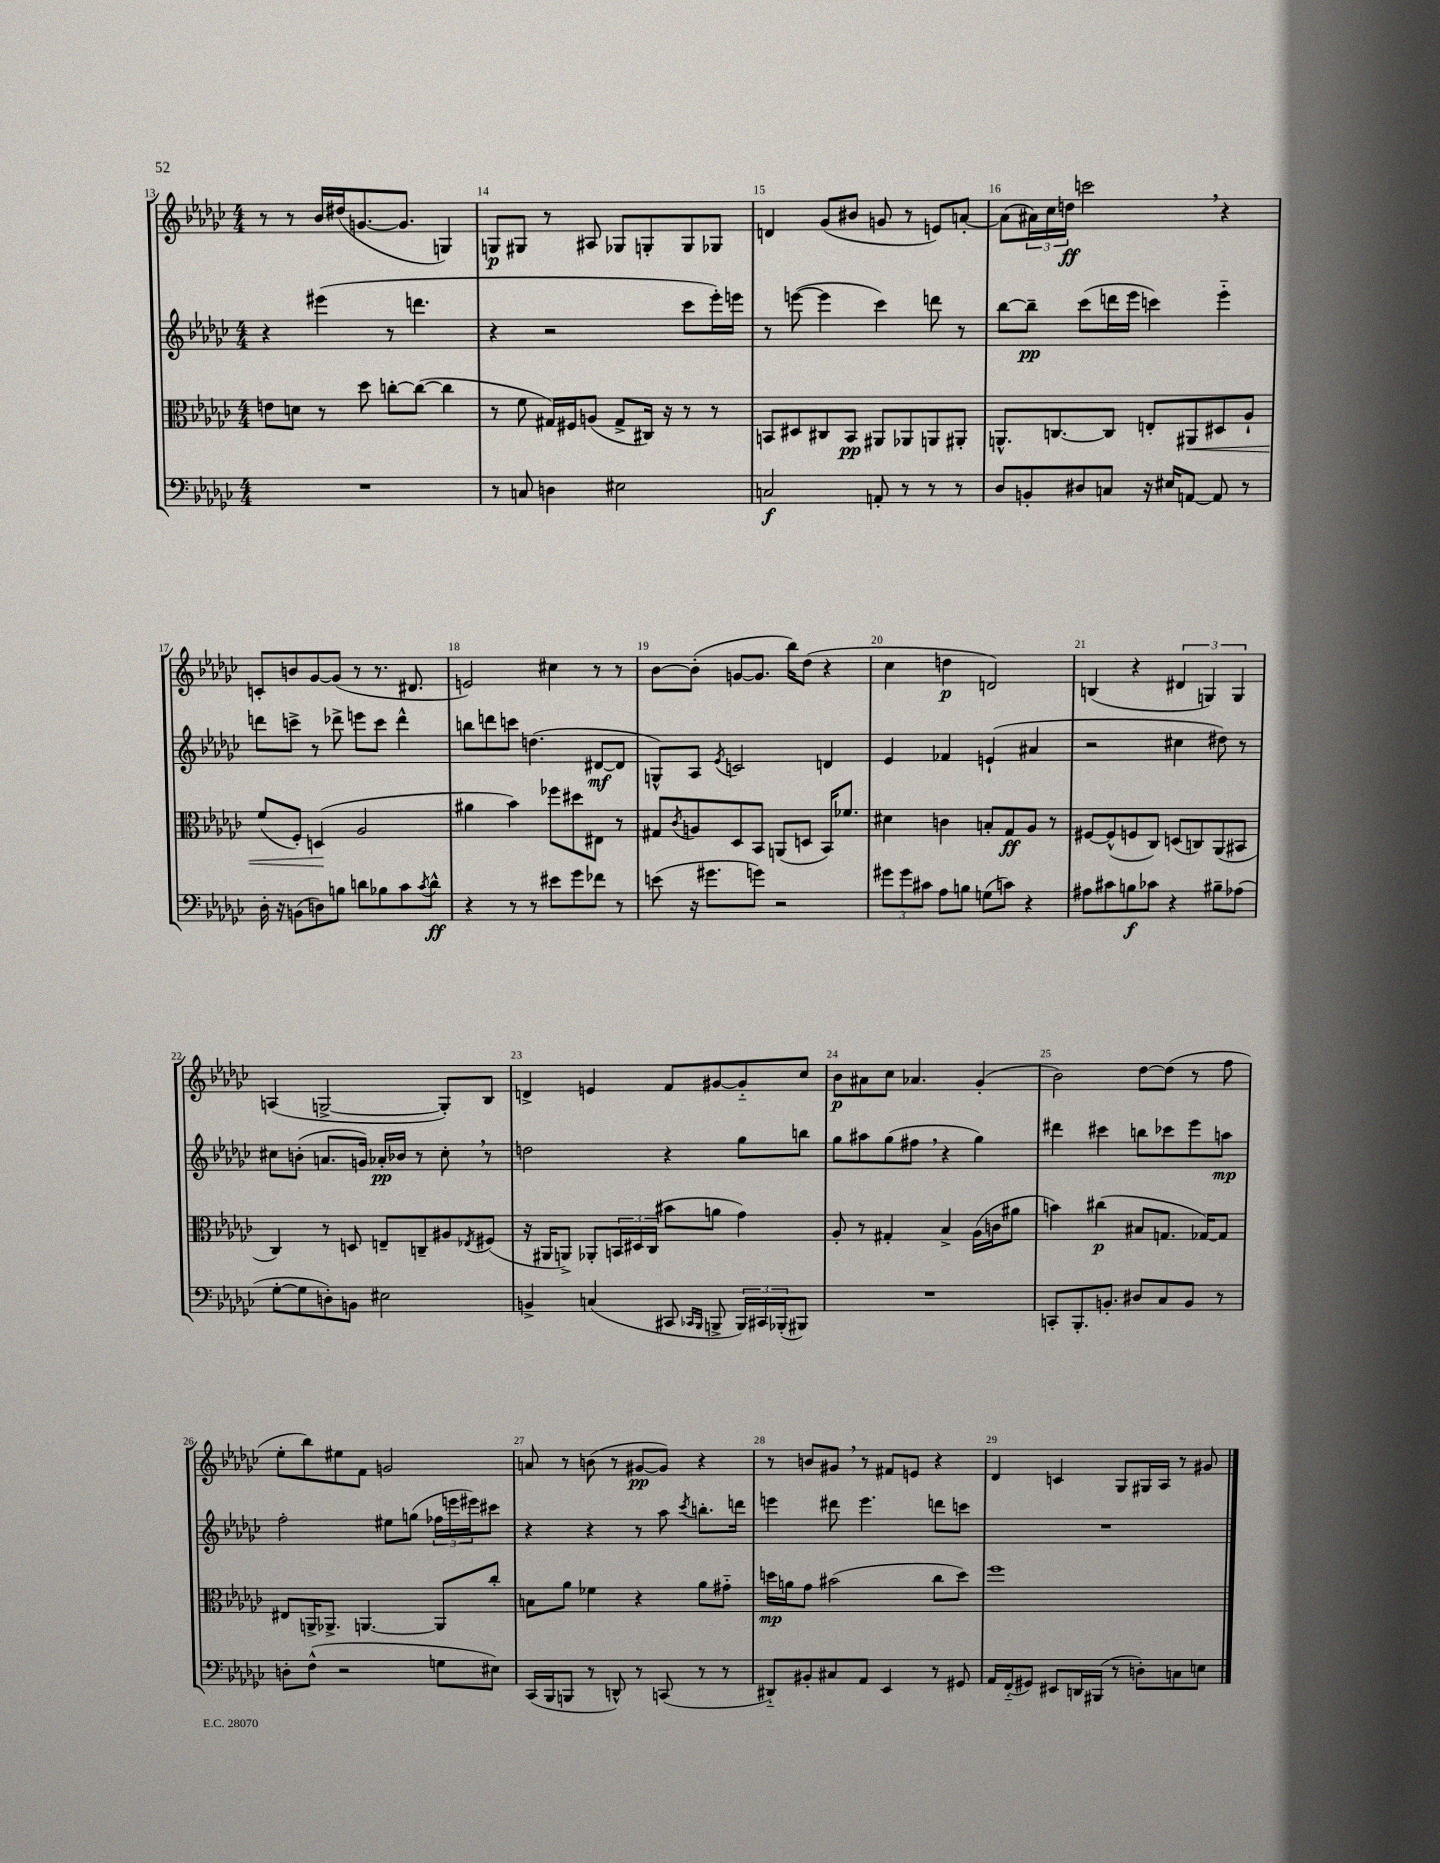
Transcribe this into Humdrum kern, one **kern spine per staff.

**kern	**dynam	**kern	**dynam	**kern	**dynam	**kern	**dynam
*part4	*part4	*part3	*part3	*part2	*part2	*part1	*part1
*staff4	*staff4	*staff3	*staff3	*staff2	*staff2	*staff1	*staff1
*clefF4	*	*clefC3	*	*clefG2	*	*clefG2	*
*k[b-e-a-d-g-c-]	*	*k[b-e-a-d-g-c-]	*	*k[b-e-a-d-g-c-]	*	*k[b-e-a-d-g-c-]	*
*M4/4	*	*M4/4	*	*M4/4	*	*M4/4	*
=13	=13	=13	=13	=13	=13	=13	=13
1r	.	8en\L	.	4r	.	8r	.
.	.	8dn\J	.	.	.	8r	.
.	.	8r	.	(4eee#X\	.	16b-/LL	.
.	.	.	.	.	.	(16dd#X/J	.
.	.	8dd-\	.	.	.	[8.gn/	.
.	.	[8ccn'\L	.	8r	.	.	.
.	.	.	.	.	.	8.g/J]	.
.	.	(8cc\J_	.	4.dddn\	.	.	.
.	.	4cc\]	.	.	.	4Gn/)	.
=14	=14	=14	=14	=14	=14	=14	=14
8r	.	8r	.	4r	.	8Gn/L	p
8Cn/	.	8f\	.	.	.	8G#X/J	.
4Dn\	.	16G#X/LL)	.	2r	.	8r	.
.	.	16F#X/J	.	.	.	.	.
.	.	(8An/J	.	.	.	8A#X/	.
2E#X\	.	8G#^/L	.	.	.	8G-X/L	.
.	.	16C#X/Jk)	.	.	.	8Gn'/	.
.	.	16r	.	.	.	.	.
.	.	8r	.	8ccc-\L	.	8G/	.
.	.	8r	.	16eee-'\L)	.	8G-X/J	.
.	.	.	.	16eeen\JJ	.	.	.
=15	=15	=15	=15	=15	=15	=15	=15
2Cn/	f	8BBn/L	.	8r	.	4dn/	.
.	.	8D#X/	.	([8eeen\	.	.	.
.	.	8C#X/	.	4eee\]	.	(8g-/L	.
.	.	8BB/J	pp	.	.	8b#X/J	.
8AAn'/	.	8AA#X/L	.	4ccc-\)	.	8gn/	.
8r	.	8AA-X/	.	.	.	8r	.
8r	.	8AAn/	.	8dddn\	.	8en/L)	.
8r	.	8AA#X'/J	.	8r	.	[8an'/J	.
=16	=16	=16	=16	=16	=16	=16	=16
8D-/L	.	8.AAn^^/L	.	[8bb-\L	.	(8a\L]	.
8BBn'/	.	.	.	8bb-~\J]	pp	24a#X\L)	.
.	.	.	.	.	.	24cc-\	.
.	.	[8.Cn/	.	.	.	.	.
.	.	.	.	.	.	24ddn\JJ	ff
8D#X/	.	.	.	(8ccc-\L	.	2cccn,\	.
8Cn/J	.	8C/J]	.	16dddn\L	.	.	.
.	.	.	.	16eee-\JJ	.	.	.
16r	.	8En'/L	.	4cccn\)	.	.	.
16E#X/KL	.	.	.	.	.	.	.
!	!	!	!LO:HP:b	!	!	!	!
[8AAn/J	.	8AA#X/	<	.	.	.	.
8AA/]	.	8D#X/	.	4eee-\	.	4r	.
8r	.	8A-`/J	.	.	.	.	.
!!LO:LB:g=z
=17	=17	=17	=17	=17	=17	=17	=17
16D-'\	.	(8f/L	.	8dddn\L	.	8cn'/L	.
16r	.	.	.	.	.	.	.
(8BBn\L	.	8F'/J)	.	8cccn^\J	.	8bn/	.
8Dn\)	.	(4Dn/	.	8r	.	[8g-/	.
8Bn\J	.	.	.	8ddd-X^\	.	(8g-/J]	.
8dn\L	.	2A-/	[	8eeen\L	.	8r	.
8B-X\	.	.	.	8ccc\J	.	8.r	.
8c-\	.	.	.	4ddd-^^\	.	.	.
.	.	.	.	.	.	8.d#X/	.
8qc-/	.	.	.	.	.	.	.
8d^^\J	ff	.	.	.	.	.	.
=18	=18	=18	=18	=18	=18	=18	=18
4r	.	4a#X\	.	8bbn\L	.	2en/)	.
.	.	.	.	8dddn\	.	.	.
8r	.	4b-\)	.	8cccn\J	.	.	.
8r	.	.	.	(4.ddn\	.	.	.
8e#X\L	.	8ff-X\L	.	.	.	4cc#X\	.
8g-\	.	8dd#X\	.	.	.	.	.
8f-X\J	.	8E#X\J	.	[8d#X/L	mf	8r	.
8r	.	8r	.	8d#/J]	.	8r	.
=19	=19	=19	=19	=19	=19	=19	=19
(8en\	.	8G#X/L	.	8Gn^^/L)	.	[8b-\L	.
.	.	8qc-/	.	.	.	.	.
16r	.	8An/	.	8A-/J	.	(8b-'\J]	.
8.g#X\L	.	.	.	.	.	.	.
.	.	.	.	8qe-/	.	.	.
.	.	8D-/	.	2cn/	.	[8gn/L	.
8gn\J)	.	8BB-/J	.	.	.	8.g/J]	.
2r	.	(8AAn/L	.	.	.	.	.
.	.	.	.	.	.	16bb-\KL)	.
.	.	8Dn/J	.	.	.	(8dd-\J	.
.	.	16BB-/KL)	.	4dn/	.	4r	.
.	.	8.f-X/J	.	.	.	.	.
=20	=20	=20	=20	=20	=20	=20	=20
12g#X\L	.	4d#X\	.	4e-/	.	4cc-\	.
12g#\	.	.	.	.	.	.	.
12c#X\J	.	.	.	.	.	.	.
8A-\L	.	4cn\	.	4f-X/	.	4ddn\	p
8Bn\J	.	.	.	.	.	.	.
(8Gn\L	.	8Bn'/L	.	(4en`/	.	2dn/)	.
8cn\J)	.	8G-/	ff	.	.	.	.
4r	.	8A-/J	.	4a#X/	.	.	.
.	.	8r	.	.	.	.	.
=21	=21	=21	=21	=21	=21	=21	=21
8A#X\L	.	[8F#X/L	.	2r	.	(4Bn/	.
8c#X\	.	(8F#^^/]	.	.	.	.	.
8Bn\	f	8Fn/	.	.	.	4r	.
8c-X\J	.	8C-/J)	.	.	.	.	.
4r	.	(8Dn/L	.	4cc#X\	.	6d#X/	.
.	.	8Cn/)	.	.	.	.	.
.	.	.	.	.	.	6Gn/)	.
8B#X~\L	.	(8AA-/	.	8dd#X\)	.	.	.
.	.	.	.	.	.	6G/	.
(8A-X\J	.	8BB#X/J	.	8r	.	.	.
!!LO:LB:g=z
=22	=22	=22	=22	=22	=22	=22	=22
[8G-'\L	.	4C-/)	.	8cc#X\L	.	(4An/	.
8G-\]	.	.	.	(8bn'\J	.	.	.
8Dn'\)	.	8r	.	8.an/L	.	[2Gn^/	.
8BBn\J	.	8Dn/	.	.	.	.	.
.	.	.	.	16gn/Jk)	.	.	.
2E#X\	.	8En~/L	.	16a-X'/LL	pp	.	.
.	.	.	.	16b-X/JJ	.	.	.
.	.	8Cn~/	.	8r	.	.	.
.	.	8A#X/	.	8cc#',\	.	8G'/L])	.
.	.	8qE-X/	.	.	.	.	.
.	.	(8F#X/J	.	8r	.	8B-/J	.
=23	=23	=23	=23	=23	=23	=23	=23
4BBn^/	.	16r	.	2ddn\	.	4dn^/	.
.	.	16AA#X/KL	.	.	.	.	.
.	.	8AAn^/J)	.	.	.	.	.
(4Cn/	.	8AA-X'/L	.	.	.	4en/	.
.	.	24BBn/L	.	.	.	.	.
.	.	24D#X/	.	.	.	.	.
.	.	(24C-/JJ	.	.	.	.	.
8CC#X/	.	8b#X\L	.	4r	.	8f/L	.
16qqCC-X/LL	.	.	.	.	.	.	.
16qqBBB-/JJ	.	.	.	.	.	.	.
8BBBn^/	.	8an\J	.	.	.	[8g#X/	.
24BBB/LL)	.	4g-\)	.	8gg-\L	.	8g#/]	.
24CC#X/	.	.	.	.	.	.	.
(24BBB-X'/J	.	.	.	.	.	.	.
8BBB#X/J)	.	.	.	8bbn\J	.	8cc-/J	.
=24	=24	=24	=24	=24	=24	=24	=24
1r	.	8A-'/	.	8gg-\L	.	8b-\L	p
.	.	8r	.	8aa#X\	.	8a#X\	.
.	.	4G#X'/	.	(8gg-\	.	8cc-\J	.
.	.	.	.	8ff#X,\J	.	4.a-X/	.
.	.	4B-^/	.	4r	.	.	.
.	.	(16A-\LL	.	4gg-\)	.	(4g-'/	.
.	.	16cn\J	.	.	.	.	.
.	.	8a#X\J	.	.	.	.	.
=25	=25	=25	=25	=25	=25	=25	=25
8CCn'/L	.	4bn\)	.	4ddd#X\	.	2b-\)	.
8.BBB-'/	.	.	.	.	.	.	.
.	.	(4cc#X\	p	4ccc#X\	.	.	.
8.BBn'/J	.	.	.	.	.	.	.
8D#X/L	.	8B#X/L	.	8bbn\L	.	[8dd-\L	.
8C-/	.	8.Gn/J	.	8ccc-X\	.	(8dd-\J]	.
8BB/J	.	.	.	8eee-\	.	8r	.
.	.	[16G-X/KL)	.	.	.	.	.
8r	.	8G-/J]	.	8aan\J	mp	8ff\	.
!!LO:LB:g=z
=26	=26	=26	=26	=26	=26	=26	=26
8Dn'\L	.	8E#X/L	.	2ff'\	.	8ee-'\L	.
(8F^^\J	.	16AAn^/K	.	.	.	8bb-\)	.
.	.	8.AA-X^/J	.	.	.	.	.
2r	.	.	.	.	.	8ee#X\	.
.	.	[4.AAn/	.	.	.	8f\J	.
.	.	.	.	8ee#X\L	.	2gn/	.
.	.	.	.	(8ggn\J	.	.	.
8Gn\L	.	8AA/L]	.	24ff-X\LL	.	.	.
.	.	.	.	24eeen\	.	.	.
.	.	.	.	24eee#X\J)	.	.	.
8E#X\J)	.	8cc-'/J	.	8ccc#X\J	.	.	.
=27	=27	=27	=27	=27	=27	=27	=27
(16CC-/LL	.	8Bn\L	.	4r	.	8an/	.
16BBB-/J	.	.	.	.	.	.	.
8BBBn/J	.	8a-\J	.	.	.	8r	.
8r	.	4f-X\	.	4r	.	(8bn\	.
8DDn^^/)	.	.	.	.	.	8r	.
8r	.	4r	.	8r	.	[8g#X/L	pp
(8CCn/	.	.	.	8aa-\	.	8g#/J])	.
.	.	.	.	8qccc-/	.	.	.
8r	.	8a-\L	.	8.bbn'\L	.	4r	.
8r	.	8g#X\J	.	.	.	.	.
.	.	.	.	16dddn\Jk	.	.	.
=28	=28	=28	=28	=28	=28	=28	=28
8DD#X/L)	.	16ddn\LL	mp	4eeen\	.	8r	.
.	.	16an\J	.	.	.	.	.
8BB#X'/	.	8g-\J	.	.	.	8bn/L	.
8C#X/	.	(2b#X\	.	8ddd#X\	.	8g#X,/J	.
8AA-/J	.	.	.	4.eee\	.	8r	.
4EE-/	.	.	.	.	.	8f#X/L	.
.	.	.	.	.	.	8en/J	.
8r	.	8cc-\L	.	8dddn\L	.	4r	.
8GG#X/	.	8dd\J)	.	8cccn\J	.	.	.
=29	=29	=29	=29	=29	=29	=29	=29
16AA-/LL	.	1ff	.	1r	.	4d-/	.
(16FF/J	.	.	.	.	.	.	.
8GG#X/J)	.	.	.	.	.	.	.
8EE#X/L	.	.	.	.	.	4cn/	.
16DDn/L	.	.	.	.	.	.	.
(16BBB#X/JJ	.	.	.	.	.	.	.
8r	.	.	.	.	.	8G-/L	.
8Dn'\L)	.	.	.	.	.	16G#X/L	.
.	.	.	.	.	.	16A-/JJ	.
8Cn\	.	.	.	.	.	8r	.
8En\J	.	.	.	.	.	8g#X/	.
==	==	==	==	==	==	==	==
*-	*-	*-	*-	*-	*-	*-	*-
